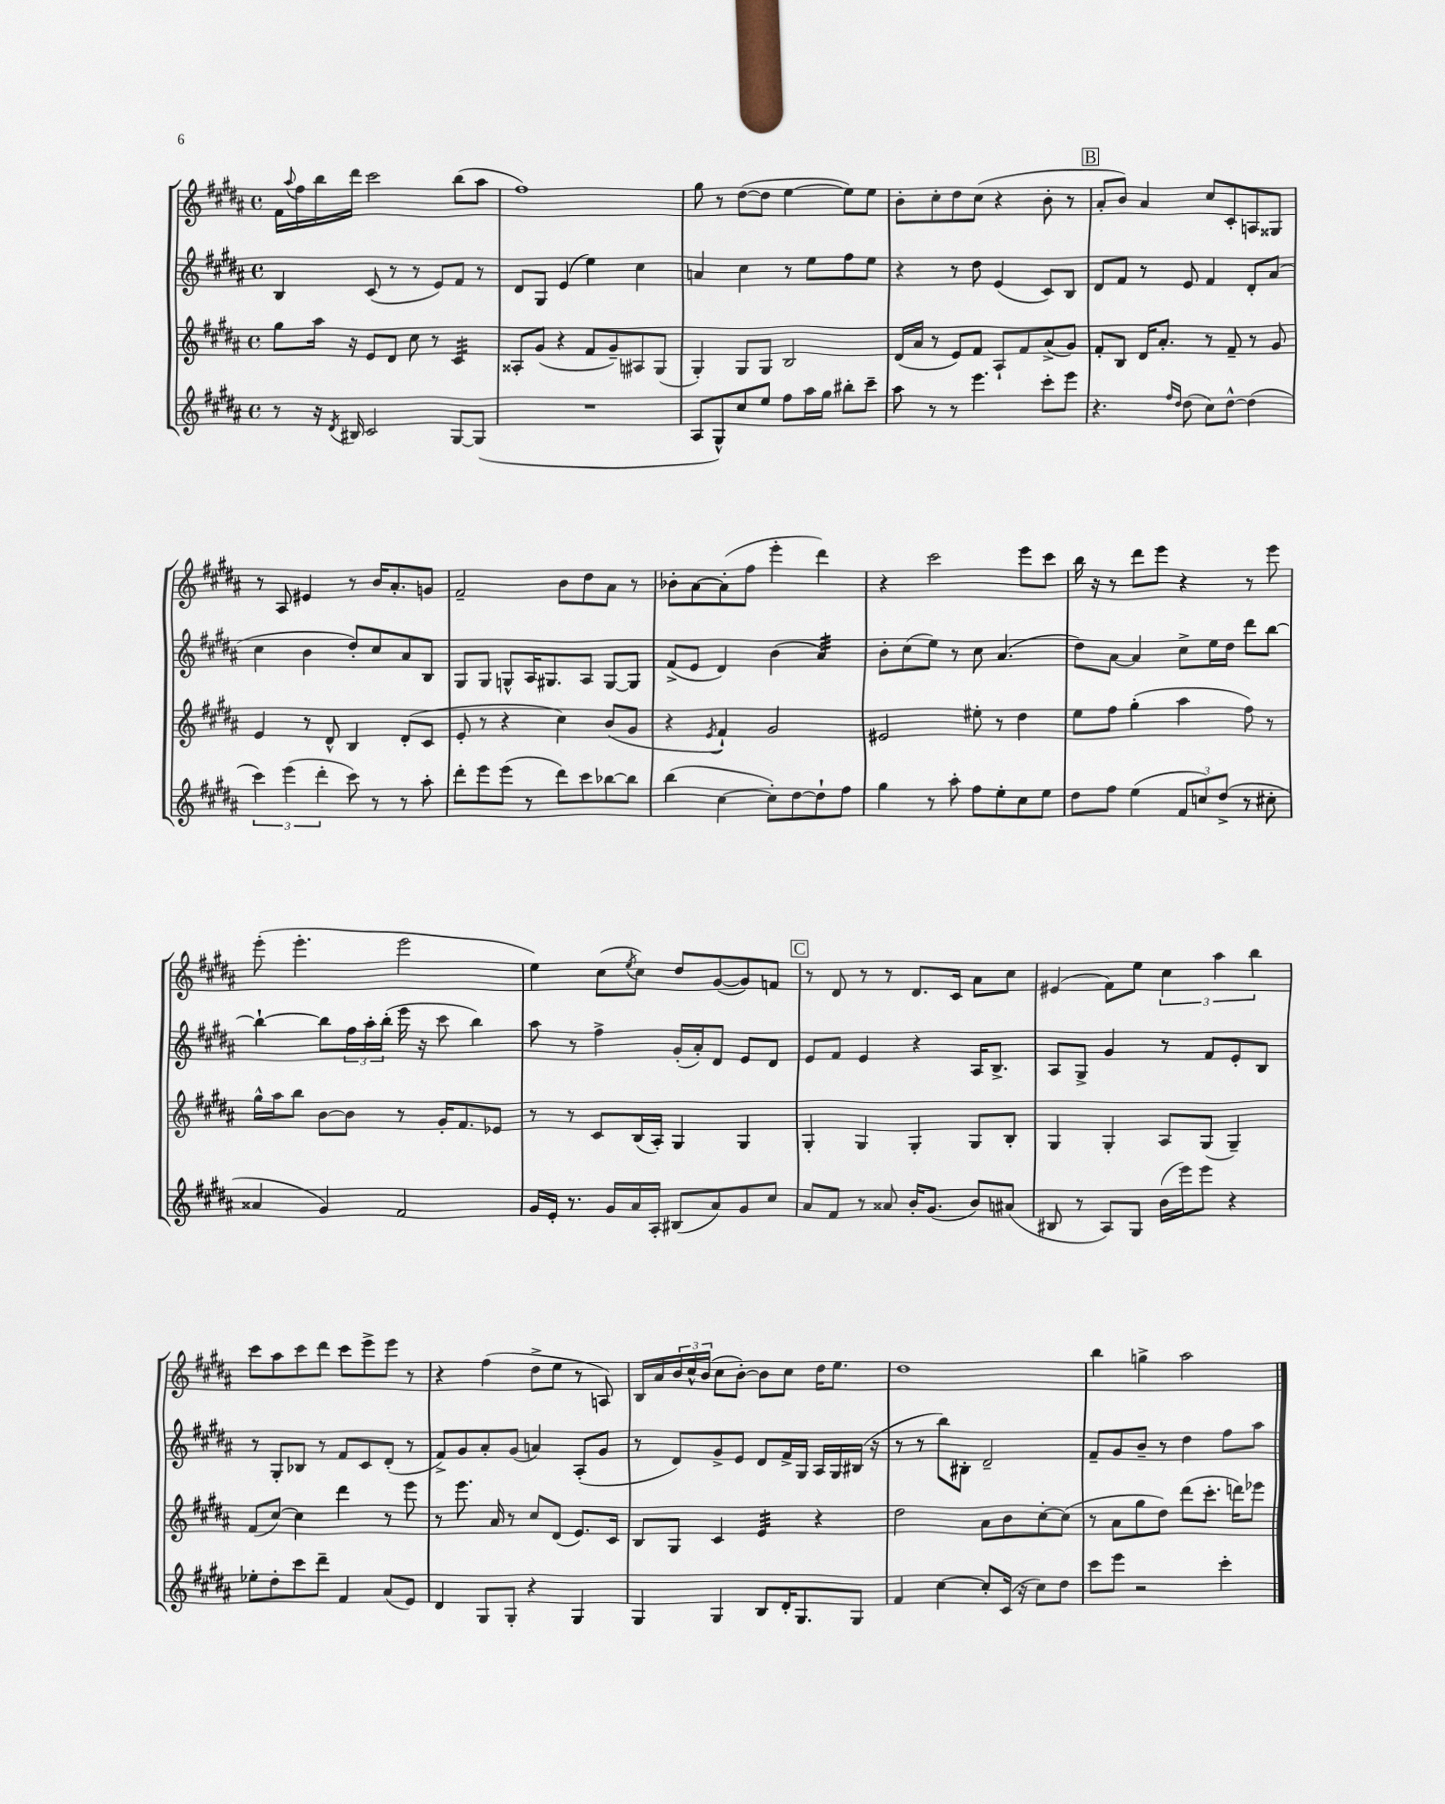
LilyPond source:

<<
\new StaffGroup <<
\new Staff = "s0" {
    \clef treble \key b \major \defaultTimeSignature \time 4/4
    fis'16 \appoggiatura { ais''8 } fis''16 b''16 dis'''16 cis'''2 b''8( ais''8 |
    fis''1) |
    gis''8 r8 dis''8~( dis''8 e''4~ e''8) e''8 |
    b'8-. cis''8-. dis''8 cis''8( r4 b'8-. r8 |
    \mark \markup { \box "B" } ais'8-. b'8) ais'4 cis''8 cis'8-. a8 gisis8 |
    r8 ais8 eis'4 r8 b'16 ais'8.-. g'8 |
    fis'2-- b'8 dis''8 ais'8 r8 |
    bes'8-. ais'8~ ais'8-.( fis''8 e'''4-. dis'''4) |
    r4 cis'''2 e'''8 cis'''8 |
    b''16 r16 r8 dis'''8 e'''8 r4 r8 e'''8 |
    e'''8-.( e'''4.-. e'''2 |
    e''4) cis''8( \acciaccatura { e''8 } cis''8) dis''8 gis'8~( gis'8) f'8 |
    \mark \markup { \box "C" } r8 dis'8 r8 r8 dis'8. cis'16 ais'8 cis''8 |
    eis'4( fis'8) e''8 \tuplet 3/2 { cis''4 ais''4 b''4 } |
    cis'''8 ais''8 cis'''8 dis'''8 cis'''8 e'''8-> e'''8 r8 |
    r4 fis''4( dis''8-> e''8 r8 a8) |
    b16 ais'16 \tuplet 3/2 { b'16 cis''16-^ b'16( } cis''8 b'8~-.) b'8 cis''8 dis''16 e''8. |
    dis''1 |
    b''4 g''4-> ais''2 \bar "|." |
}
\new Staff = "s1" {
    \clef treble \key b \major \defaultTimeSignature \time 4/4
    b4 cis'8( r8 r8 e'8) fis'8 r8 |
    dis'8 gis8 e'4( e''4) cis''4 |
    a'4 cis''4 r8 e''8 fis''8 e''8 |
    r4 r8 dis''8 e'4( cis'8) b8 |
    \mark \markup { \box "B" } dis'8 fis'8 r8 e'8 fis'4 dis'8-. ais'8( |
    cis''4 b'4 dis''8-.) cis''8 ais'8 b8 |
    gis8 gis8 g8-^ ais16 gis8. ais8 gis8~ gis8 |
    fis'8->( e'8 dis'4) b'4( ais'4:32) |
    b'8-. cis''8( e''8) r8 cis''8 ais'4.( |
    dis''8) ais'8~ ais'4 cis''8-> e''16 dis''16 dis'''8 b''8~ |
    b''4~-! b''8 \tuplet 3/2 { fis''16 ais''16-. b''16-.( } e'''16 r16 cis'''8 b''4) |
    ais''8 r8 fis''4-> gis'16-.( ais'16-.) dis'8 e'8 dis'8 |
    \mark \markup { \box "C" } e'8 fis'8 e'4 r4 ais16 b8.-> |
    ais8 gis8-> gis'4 r8 fis'8 e'8-. b8 |
    r8 gis8-. bes8 r8 fis'8 cis'8 dis'8-.( r8 |
    fis'8->) gis'8 ais'8-. gis'8( a'4) ais8-.( gis'8 |
    r8 dis'8) gis'8-> e'8 dis'8 fis'16-> gis16 ais16 gis16 bis16( r16 |
    r8 r8 b''8) bis8-. dis'2-- |
    fis'8-- gis'8 b'8-- r8 dis''4 fis''8 ais''8 \bar "|." |
}
\new Staff = "s2" {
    \clef treble \key b \major \defaultTimeSignature \time 4/4
    gis''8 ais''16 r16 e'8 dis'8 cis''8 r8 cis'4:32 |
    aisis8-. gis'8( r4 fis'8 gis'8--) ais8 gis8( |
    gis4-.) gis8 gis8 b2 |
    dis'16( ais'16 r8 e'8) fis'8 ais8-! fis'8 ais'8->( gis'8) |
    \mark \markup { \box "B" } fis'8-. b8 dis'16 ais'8.-. r8 fis'8-- r8 gis'8 |
    e'4 r8 dis'8-^ b4 dis'8-.( cis'8 |
    e'8-. r8 r4 cis''4) b'8( gis'8 |
    r4 \acciaccatura { e'8 } fis'4-!) gis'2 |
    eis'2 eis''8-. r8 dis''4 |
    e''8 fis''8 gis''4-.( ais''4 fis''8) r8 |
    gis''16-^ ais''16 b''8 b'8~ b'8 r8 gis'16-. fis'8. ees'8 |
    r8 r8 cis'8 b16( ais16-.) gis4 gis4 |
    \mark \markup { \box "C" } gis4-. gis4 gis4-. gis8 b8-. |
    gis4 gis4-. ais8 gis8( gis4--) |
    fis'8( cis''8~) cis''4 dis'''4 r8 e'''8 |
    r8 e'''8. ais'16 r8 cis''8 dis'8( e'8.) cis'16 |
    b8 gis8 cis'4 e'4:32 r4 |
    dis''2 ais'8 b'8 cis''8~-. cis''8( |
    r8 ais'8 gis''8 dis''8) dis'''8( cis'''8.-. d'''16) ees'''8 \bar "|." |
}
\new Staff = "s3" {
    \clef treble \key b \major \defaultTimeSignature \time 4/4
    r8 r16 \acciaccatura { dis'8 } bis16 cis'2 gis8~ gis8( |
    R1 |
    ais8 gis8-^) cis''8 e''8 fis''8 ais''16 gis''16 bis''8-. cis'''8-- |
    ais''8 r8 r8 e'''4. cis'''8-. e'''8 |
    \mark \markup { \box "B" } r4. \grace { fis''16 dis''16 } dis''8( cis''8) dis''8~-^ dis''4( |
    \tuplet 3/2 { cis'''4) e'''4( dis'''4-. } cis'''8) r8 r8 ais''8-. |
    dis'''8-. e'''8 e'''8( r8 dis'''8) cis'''8 bes''8~ bes''8 |
    b''4( cis''4~ cis''8-.) dis''8~ dis''8-! fis''8 |
    gis''4 r8 ais''8-. fis''8 e''8-. cis''8 e''8 |
    dis''8 fis''8 e''4( \tuplet 3/2 { fis'8 c''8) dis''8->( } r8 cis''8-. |
    aisis'4 gis'4) fis'2 |
    gis'16 e'16-. r8. gis'16 ais'16 ais16-. bis8( ais'8) gis'8 cis''8 |
    \mark \markup { \box "C" } ais'8 fis'8 r8 aisis'8 b'16-. gis'8.( b'8) ais'8( |
    bis8 r8 ais8) gis8 b'16( e'''16) e'''8 r4 |
    ees''8-. dis''8-. cis'''8 dis'''8-- fis'4 ais'8( e'8) |
    dis'4 gis8 gis8-. r4 gis4 |
    gis4 gis4 b8 dis'16-. gis8. gis8 |
    fis'4 cis''4~ cis''8-. cis'16( r16 cis''8) dis''8 |
    cis'''8 e'''8 r2 cis'''4-. \bar "|." |
}
>>
>>
\layout { \context { \Score \remove "Bar_number_engraver" } }
